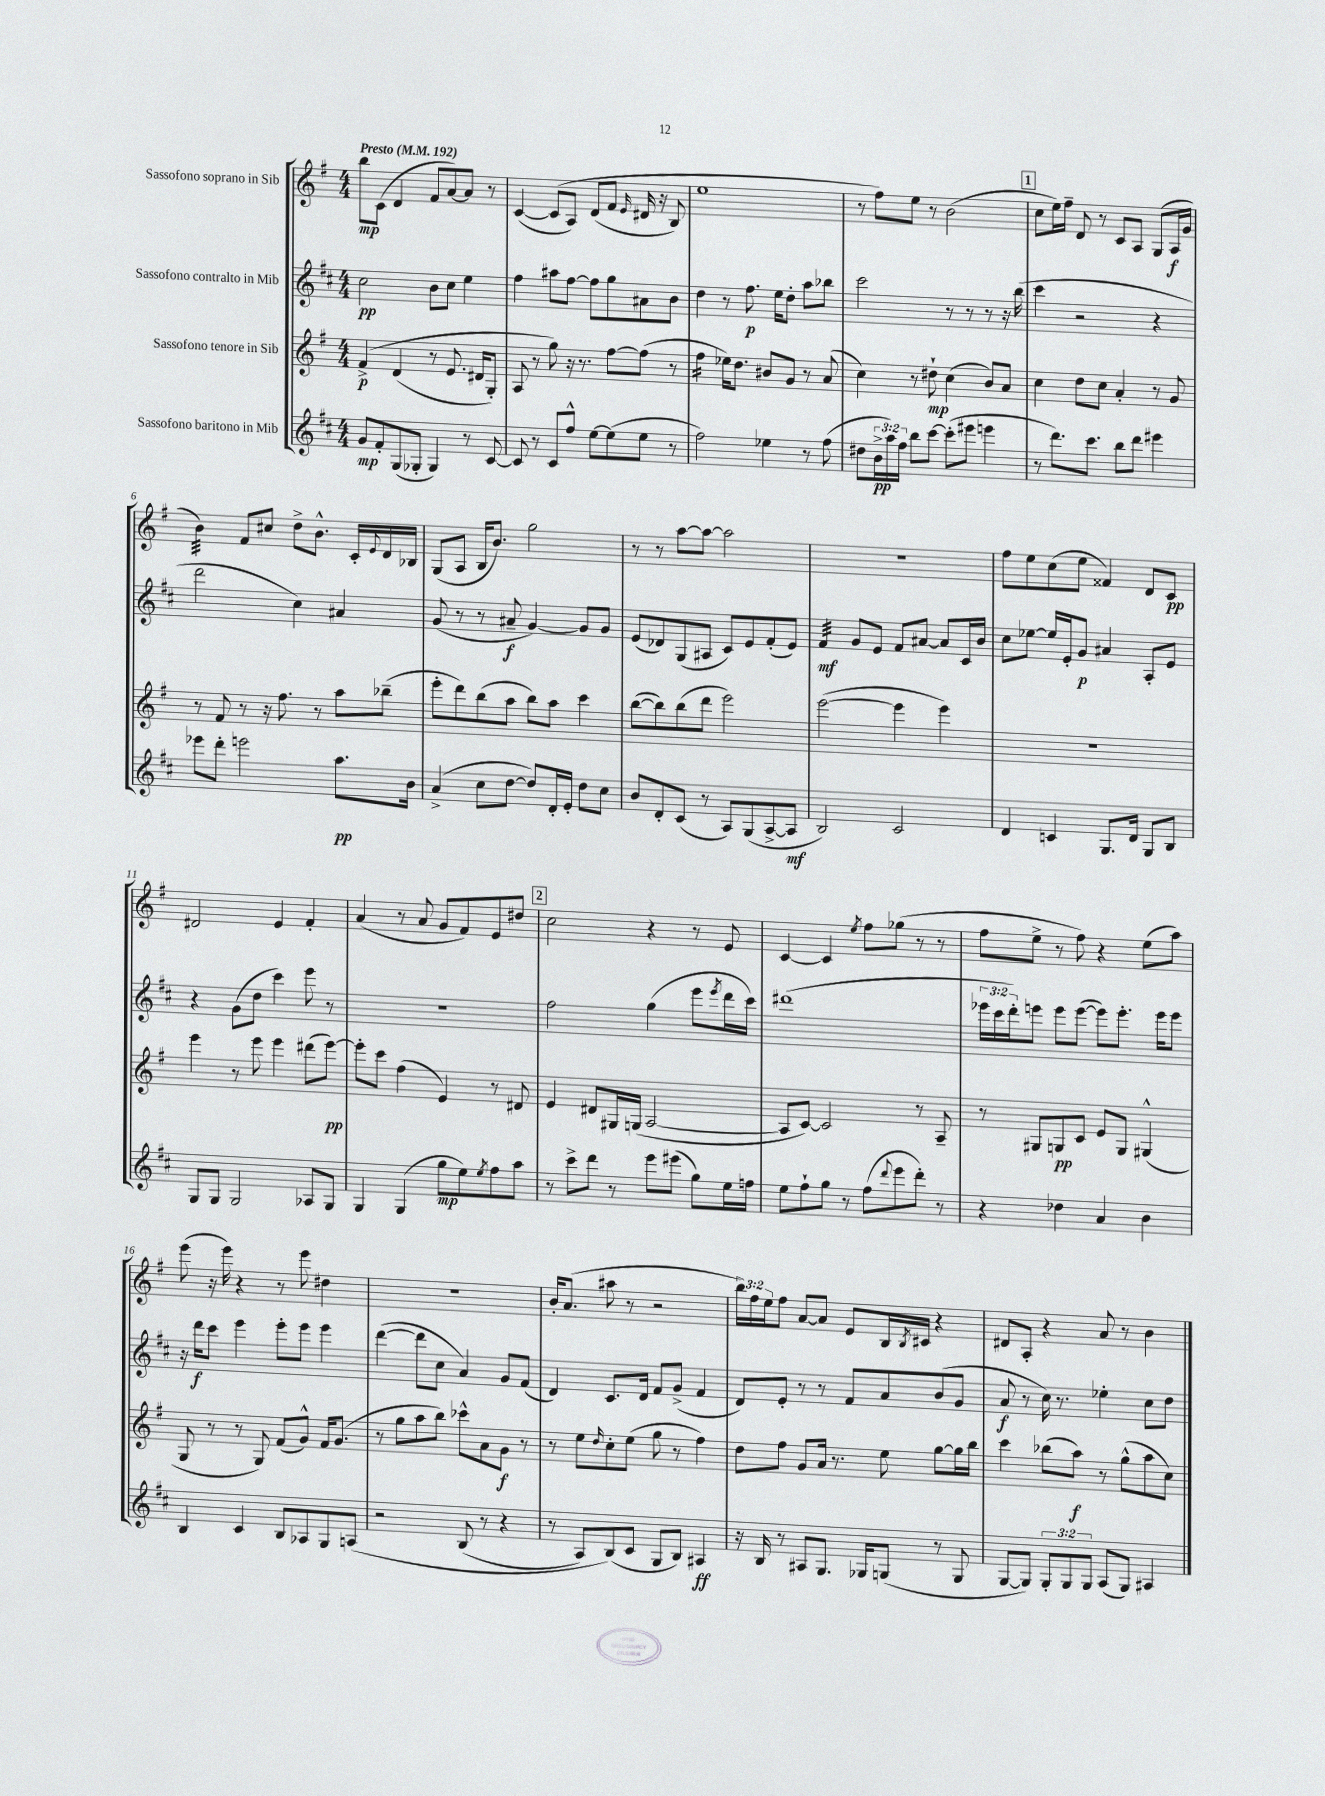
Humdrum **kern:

**kern	**kern	**kern	**kern
*staff4	*staff3	*staff2	*staff1
*clefG2	*clefG2	*clefG2	*clefG2
*k[f#c#]	*k[f#]	*k[f#c#]	*k[f#]
*M4/4	*M4/4	*M4/4	*M4/4
*MM192	*MM192	*MM192	*MM192
8g/L	&(4f#^/	2cc#\	8bb\L
8f#'/	.	.	(8c\J
(8G/	(4d/	.	4d/
8G-'/J	.	.	.
4G-/)	8r	8b\L	8f#/L
.	8.e/	8cc#\J	[8a/)
8r	.	4ee\	8a/]J
.	16d#/LK	.	.
[8c#/	8G'/J)	.	8r
=	=	=	=
8c#/]	8A/	4ff#\	([4c/
8r	8r	.	.
8c#/L	8gg\&)	8aa#\L	&(8c/]L
8ff#^^/J	16r	[8ff#\J	8A/J)
.	8.r	.	.
[8ee\L	.	8ff#\]L	(8d/L
(8ee\]	[8ff#\L	8gg\	8f#/J
.	.	.	16qqe/
8ee\J	(8ff#\]J	8a#\	16d#/
.	.	.	16r
8r	8r	8b\J	8B/)
=	=	=	=
2ff#\)	4ff#\	4dd\	1ee
.	16ee-\LK)	8r	.
.	8.dd\J	.	.
.	.	8.ff#\	.
4ee-\	8b#/L	.	.
.	.	16ee\LK	.
.	8g/J	8dd'\J	.
8r	8r	8aa\L	.
(8ff#\	(8a/	8bb-\J	.
=	=	=	=
8dd#\L	4cc\)	2ccc#\	8r
24b^\L	.	.	8ff#\L&)
24aa\)	.	.	.
24ff#\JJ	.	.	.
8bb\L	8r	.	8ee\J
[8ccc#\J	8dd#`\	.	8r
(8ccc#'\]L	(4cc\	8r	(2b\
8eee#\J	.	8r	.
4eee\	8b/L)	8r	.
.	8a/J	16r	.
.	.	(16bb\	.
=	=	=	=
8r	4cc\	4ccc#\	8cc\L
8.ddd\L)	.	.	16ee\L)
.	.	.	16ff#~\JJ
.	8dd\L	2r	8d/
8.ccc#\J	.	.	.
.	8cc\J	.	8r
8bb\L	4a'/	.	8c/L
8ddd\J	.	.	8A/J
4eee#\	8r	4r	(8G/L
.	8g/	.	16A/L
.	.	.	16g/JJ
=	=	=	=
8eee-\L	8r	2ddd\	4b\)
8ddd'\J	8f#/	.	.
2eee\	8r	.	8f#/L
.	16r	.	8cc#/J
.	8.ff#\	.	.
.	.	4cc#\)	8dd^\L
.	8r	.	8.b^^\J
8.aa\L	8aa\L	4a#/	.
.	.	.	16c'/LL
.	.	.	8qqe/
.	(8bb-~\J	.	16d/
16b\Jk	.	.	16B-/JJ
=	=	=	=
(4a^/	8eee'\L	(8g/	(8G/L
.	8ddd\)	8r	8A/J
8cc#\L	(8bb\	8r	16B/LK
.	.	.	8.b/J)
[8dd\J	8aa\J	8a#~/	.
8dd/]L)	8bb\L)	[4g/)	2gg\
16d'/L	8aa\J	.	.
16e'/JJ	.	.	.
8dd\L	4ccc\	8g/]L	.
8cc#\J	.	8g/J	.
=	=	=	=
8b/L	([8bb\L	(8e/L	8r
8d'/	8bb\])	8d-/)	8r
(8c#/J	(8bb\	(8G/	[8aa\L
8r	8ddd\J	8A#/J	8aa\_J
8A/L)	2eee\)	8c#/L)	2aa\]
(8G/	.	8e/	.
[8A^/	.	(8f#'/	.
8A/]J	.	8e/J)	.
=	=	=	=
2B/)	([2eee\	4f#/	1r
.	.	8g/L	.
.	.	8e/J	.
2c#/	4eee\]	8f#/L	.
.	.	[8a#/J	.
.	4eee\)	8a#/]L	.
.	.	16c#/L	.
.	.	16b/JJ	.
=	=	=	=
4d/	1r	8cc#\L	8ff#\L
.	.	[8ee-\J	8ee\
4c/	.	16ee-/]LL	(8cc\
.	.	16e'/J	.
.	.	8g/J	8ee\J
8.G/L	.	4a#/	4f##/)
16d/Jk	.	.	.
8G/L	.	8A'/L	8d/L
8B/J	.	8e/J	8c/J
=	=	=	=
8G/L	4eee\	4r	2d#/
8G/J	.	.	.
2G/	8r	(8g\L	.
.	8eee\	8dd\J	.
.	4eee\	4ccc#\)	4e/
8A-/L	(8ddd#\L	8eee\	4f#'/
8G/J	[8eee\J)	8r	.
=	=	=	=
4G/	8eee'\]L	1r	(4a/
.	8ccc\J	.	.
(4G/	(4ff#\	.	8r
.	.	.	8a/
8gg\L	4e/)	.	8g/L
8ee\)	.	.	8f#/)
8qee/	.	.	.
8ff#\	8r	.	8e/
8aa\J	8d#/	.	8dd#/J
=	=	=	=
8r	4e/	2ff#\	2cc\
8ccc#^\L	.	.	.
8ddd\J	8d#/L	.	.
8r	16G#/L	.	.
.	(16G/JJ	.	.
8eee\L	[2A/	(4gg\	4r
(8eee#\J	.	.	.
8gg\L)	.	8eee\L	8r
.	.	8qeee/	.
16ee\L	.	16ddd\L	8e/
16ff\JJ	.	16ccc#\JJ)	.
=	=	=	=
8ee\L	8A/]L	(1ddd#	[4c/
8ff#`\	[8c/J)	.	.
8gg\J	2c/]	.	4c/]
8r	.	.	.
.	.	.	8qee/
(8ff#\L	.	.	8ff#\L
8qqddd/	.	.	.
8eee\	.	.	(8gg-\J
8ddd'\J)	8r	.	8r
8r	8A~/	.	8r
=	=	=	=
4r	8r	24eee-\LL	8ff#\L
.	.	24ccc#\	.
.	.	24ddd'\J)	.
.	8G#/L	8eee\J	8ee^\J
4dd-\	8G/	8eee\L	8r
.	8c/J	([8eee\J	8ff#\)
4a/	8e/L	8eee\]L)	4r
.	8G/J	8.eee'\J	.
4b\	(4G#^^/	.	(8ee\L
.	.	16eee\LK	.
.	.	8eee\J	8aa\J)
=	=	=	=
4B/	8G/	16r	(8eee\
.	.	16ddd\LK	.
.	8r	8ccc#\J	16r
.	.	.	16eee\)
4c#/	8r	4eee\	4r
.	8G/)	.	.
8B/L	(8f#/L	8eee'\L	8r
8A-/	8g^^/J)	8eee\J	8eee\
8G/	16f#/LK	4eee\	4dd#\
.	(8.g/J	.	.
&(8A/J	.	.	.
=	=	=	=
2r	8r	([4ddd\	1r
.	8gg\L	.	.
.	8aa\	8ddd\]L	.
.	8bb\J)	8cc#\J	.
(8B/	8ccc-^^\L	4a/)	.
8r	8a\	.	.
4r	8g\J	8g/L	.
.	8r	(8f#/J	.
=	=	=	=
8r	8r	4d/)	16b'/LK
.	.	.	(8.a/J
8A/L)	8ee\L	.	.
.	16qqdd/	.	.
(8B/&)	8cc'\	8.c#/L	8aa#\
8c#/J	(8ee\J	.	8r
.	.	16d/Jk	.
8G/L	8gg\	8f#/L	2r
8B/J)	8r	(8g^/J	.
4A#/	4ff#\)	4f#/	.
=	=	=	=
16r	8dd\L	8d/L)	24bb\LL)
.	.	.	24ff#\
16B/	.	.	.
.	.	.	24ee\J
8r	8ff#\J	8e'/J	8ff#\J
8A#/L	8g/L	8r	[8a/L
8.G/J	16a/Jk	8r	8a/]J
.	8.r	.	.
.	.	8f#/L	8e/L
16G-/LK	.	.	.
(8G/J	8ee\	8a/	16B/L
.	.	.	8qB/
.	.	.	16c#/JJ
8r	[8gg\L	(8b/	4r
8G/	16gg\]L	8g/J	.
.	16bb\JJ	.	.
=	=	=	=
[8G/L	4ccc\	8a/	8d#/L
8G/]J)	.	8r	8A'/J
12G'/L	(8bb-\L	16cc#\)	4r
.	.	8.r	.
12G/	.	.	.
.	8aa\J)	.	.
12G/J	.	.	.
(8A/L	8r	4ee-'\	8a/
8G/J)	(8gg^^\L	.	8r
4A#/	8aa\	8cc#\L	4b\
.	8cc\J)	8dd\J	.
==	==	==	==
*-	*-	*-	*-
